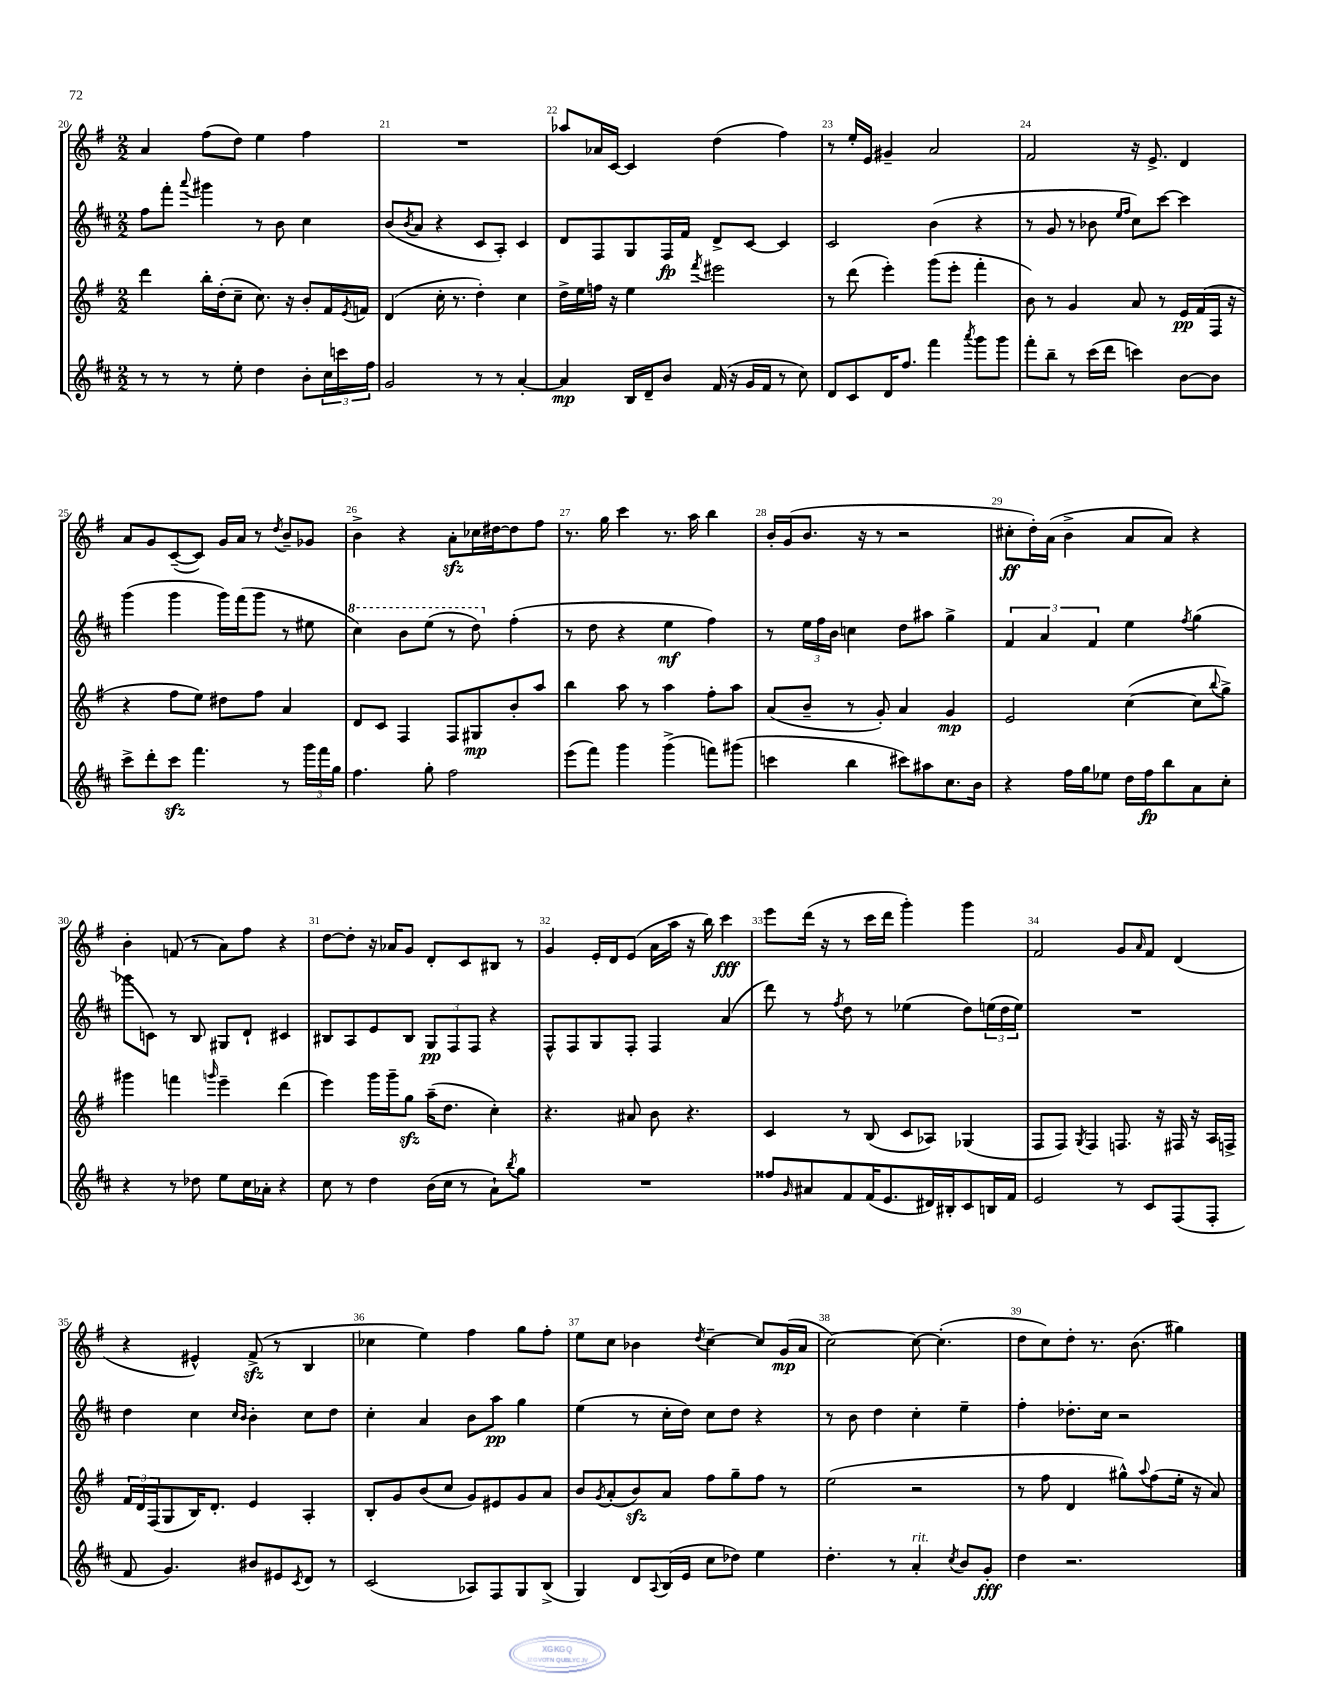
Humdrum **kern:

**kern	**kern	**kern	**kern
*staff4	*staff3	*staff2	*staff1
*clefG2	*clefG2	*clefG2	*clefG2
*k[f#c#]	*k[f#]	*k[f#c#]	*k[f#]
*M2/2	*M2/2	*M2/2	*M2/2
8r	4ddd	8ff#	4a
8r	.	8fff#'	.
.	.	8qqaaa	.
8r	16bb'	4ggg#	(8ff#
.	(16dd'	.	.
8ee'	8cc~	.	8dd)
4dd	8.cc)	8r	4ee
.	.	8b	.
.	16r	.	.
8b'	8b'	4cc#	4ff#
24cc#	16f#	.	.
24ccc	.	.	.
.	8qe	.	.
.	16f	.	.
24ff#	.	.	.
=	=	=	=
2g	(4d	(8b	1r
.	.	8qb	.
.	.	8a	.
.	16cc'	4r	.
.	8.r	.	.
8r	4dd')	8c#	.
8r	.	8A')	.
[4a'	4cc	4c#	.
=	=	=	=
4a]	16dd^	8d	8aa-
.	16ee	.	.
.	16ff	8F#	16a-
.	16r	.	[16c
16B	4ee	8G	4c]
16d~	.	.	.
8b	.	16F#	.
.	.	16f#	.
.	8qfff#	.	.
(16f#	2eee#	8d^	(4dd
16r	.	.	.
16g	.	[8c#	.
16f#	.	.	.
8r	.	4c#]	4ff#)
8cc#)	.	.	.
=	=	=	=
8d	8r	2c#	8r
8c#	(8ddd	.	16ee'
.	.	.	16e
16d	4eee')	.	4g#~
8.ff#	.	.	.
4fff#	(8ggg	(4b	2a
.	8eee'	.	.
8qaaa	.	.	.
8ggg	4fff#'	4r	.
8ggg	.	.	.
=	=	=	=
8fff#'	8b)	8r	2f#
8bb~	8r	8g	.
8r	4g	8r	.
(16ccc#	.	8b-	.
16ddd	.	.	.
.	.	16qqee	.
.	.	16qqff#	.
4ccc)	8a	8cc#)	16r
.	.	.	8.e^
.	8r	[8ccc#	.
[8b	16e	4ccc#]	4d
.	(16f#	.	.
8b]	16F#	.	.
.	16r	.	.
=	=	=	=
8ccc#^	4r	(4ggg	8a
8ddd'	.	.	8g
8ccc#	8ff#	4ggg	([8c~
4.fff#	8ee)	.	8c])
.	8dd#	16ggg)	16g
.	.	(16fff#	16a
.	8ff#	8ggg	8r
.	.	.	8qdd
8r	4a	8r	8b~
24ggg	.	8ee#	8g-
24fff#	.	.	.
24gg	.	.	.
=	=	=	=
4.ff#	8d	4ccc#)	4b^
.	8c	.	.
.	4F#	8bb	4r
8gg'	.	(8eee	.
2ff#	8F#	8r	8a'
.	8G#	8ddd)	16cc-
.	.	.	[16dd#
.	8b'	(4ff#'	8dd#]
.	8aa	.	8ff#
=	=	=	=
(8eee	4bb	8r	8.r
8fff#)	.	8dd	.
.	.	.	16gg
4ggg	8aa	4r	4ccc
.	8r	.	.
(4ggg^	4aa	4ee	8.r
.	.	.	16aa
8fff)	8ff#'	4ff#)	4bb
(8ggg#	8aa	.	.
=	=	=	=
4ccc	(8a	8r	16b'
.	.	.	(16g
.	8b~	24ee	8.b
.	.	24ff#	.
.	.	24b	.
4bb	8r	4cc	.
.	.	.	16r
.	8g')	.	8r
8ccc#)	4a	8dd	2r
8aa#	.	8aa#	.
8.cc#	4g	4gg^	.
16b	.	.	.
=	=	=	=
4r	2e	6f#	8cc#'
.	.	.	16dd')
.	.	6a	.
.	.	.	(16a
16ff#	.	.	4b^
16gg	.	.	.
.	.	6f#	.
8ee-	.	.	.
16dd	([4cc	4ee	8a
16ff#	.	.	.
8bb	.	.	8a)
.	.	8qff#	.
8a	8cc]	(4gg	4r
.	8qqbb	.	.
8cc#'	8gg^)	.	.
=	=	=	=
4r	4ggg#	8ggg-	4b'
.	.	8c)	.
8r	4fff	8r	(8f
8dd-	.	8B	8r
.	16qqggg	.	.
8ee	4eee~	8G#	8a)
16cc#	.	8d`	8ff#
16a-'	.	.	.
4r	(4ddd	4c#	4r
=	=	=	=
8cc#	4eee)	8B#	[8dd
8r	.	8A	8dd']
4dd	16ggg	8e	16r
.	16ggg~	.	16a-
.	8gg	8B#	8g
(16b	(16aa~	12G	8d'
16cc#	8.dd	.	.
.	.	12F#	.
8r	.	.	8c
.	.	12F#	.
8a`)	4cc')	4r	8B#
8qbb	.	.	.
8gg	.	.	8r
=	=	=	=
1r	4.r	8F#^^	4g
.	.	8F#	.
.	.	8G	16e'
.	.	.	16d
.	8a#	8F#'	(8e
.	8b	4F#	16a
.	.	.	16aa
.	4.r	.	16r
.	.	.	16bb)
.	.	(4a	4ccc
=	=	=	=
8ff##	4c	8ddd)	8eee
16qqg	.	.	.
8a#	.	8r	(16ddd
.	.	.	16r
.	.	8qff#	.
8f#	8r	8dd	8r
(16f#	(8B	8r	16ccc
8.e	.	.	16ddd
.	8c	(4ee-	4ggg')
16d#)	8A-)	.	.
16B#'	.	.	.
8c#	(4G-	8dd)	4ggg
16B	.	(24ee	.
.	.	24dd	.
16f#	.	.	.
.	.	24ee)	.
=	=	=	=
2e	8F#	1r	2f#
.	8F#)	.	.
.	8qG	.	.
.	4F#	.	.
8r	8.F	.	8g
.	.	.	16qqa
8c#	.	.	8f#
.	16r	.	.
(8F#	16F#	.	(4d
.	16r	.	.
8F#'	16A	.	.
.	16F^	.	.
=	=	=	=
8f#	24f#	4dd	4r
.	24d	.	.
.	(24F#	.	.
4.g)	8G	.	.
.	16B)	4cc#	4e#^^)
.	8.d'	.	.
.	.	16qqcc#	.
.	.	16qqb	.
8b#	4e	4b'	(8f#^
8e#	.	.	8r
8qc#	.	.	.
8d	4A'	8cc#	4B
8r	.	8dd	.
=	=	=	=
(2c#	8B'	4cc#'	4cc-
.	8g	.	.
.	(8b	4a	4ee)
.	8cc	.	.
8A-)	8g)	8b	4ff#
8F#	8e#	8aa	.
8G	8g	4gg	8gg
(8B^	8a	.	8ff#'
=	=	=	=
4G)	8b	(4ee	8ee
.	8qg	.	.
.	(8a'	.	8cc
8d	8b)	8r	4b-
8qqA	.	.	.
(16B	8a	16cc#'	.
16e	.	16dd)	.
.	.	.	8qdd
8cc#	8ff#	8cc#	[4cc~
8dd-)	8gg~	8dd	.
4ee	8ff#	4r	8cc]
.	8r	.	(16g
.	.	.	16a
=	=	=	=
4.dd'	(2ee	8r	[2cc)
.	.	8b	.
.	.	4dd	.
8r	.	.	.
4a'	2r	4cc#'	8cc_
.	.	.	(4.cc']
8qcc#	.	.	.
8b	.	4ee~	.
8g'	.	.	.
=	=	=	=
4dd	8r	4ff#'	8dd
.	8ff#	.	8cc)
2.r	4d	8.dd-'	8dd'
.	.	.	8.r
.	.	16cc#	.
.	8gg#^^)	2r	.
.	.	.	(8.b
.	8qqaa	.	.
.	(8ff#	.	.
.	16ee'	.	4gg#)
.	16r	.	.
.	8a)	.	.
==	==	==	==
*-	*-	*-	*-
